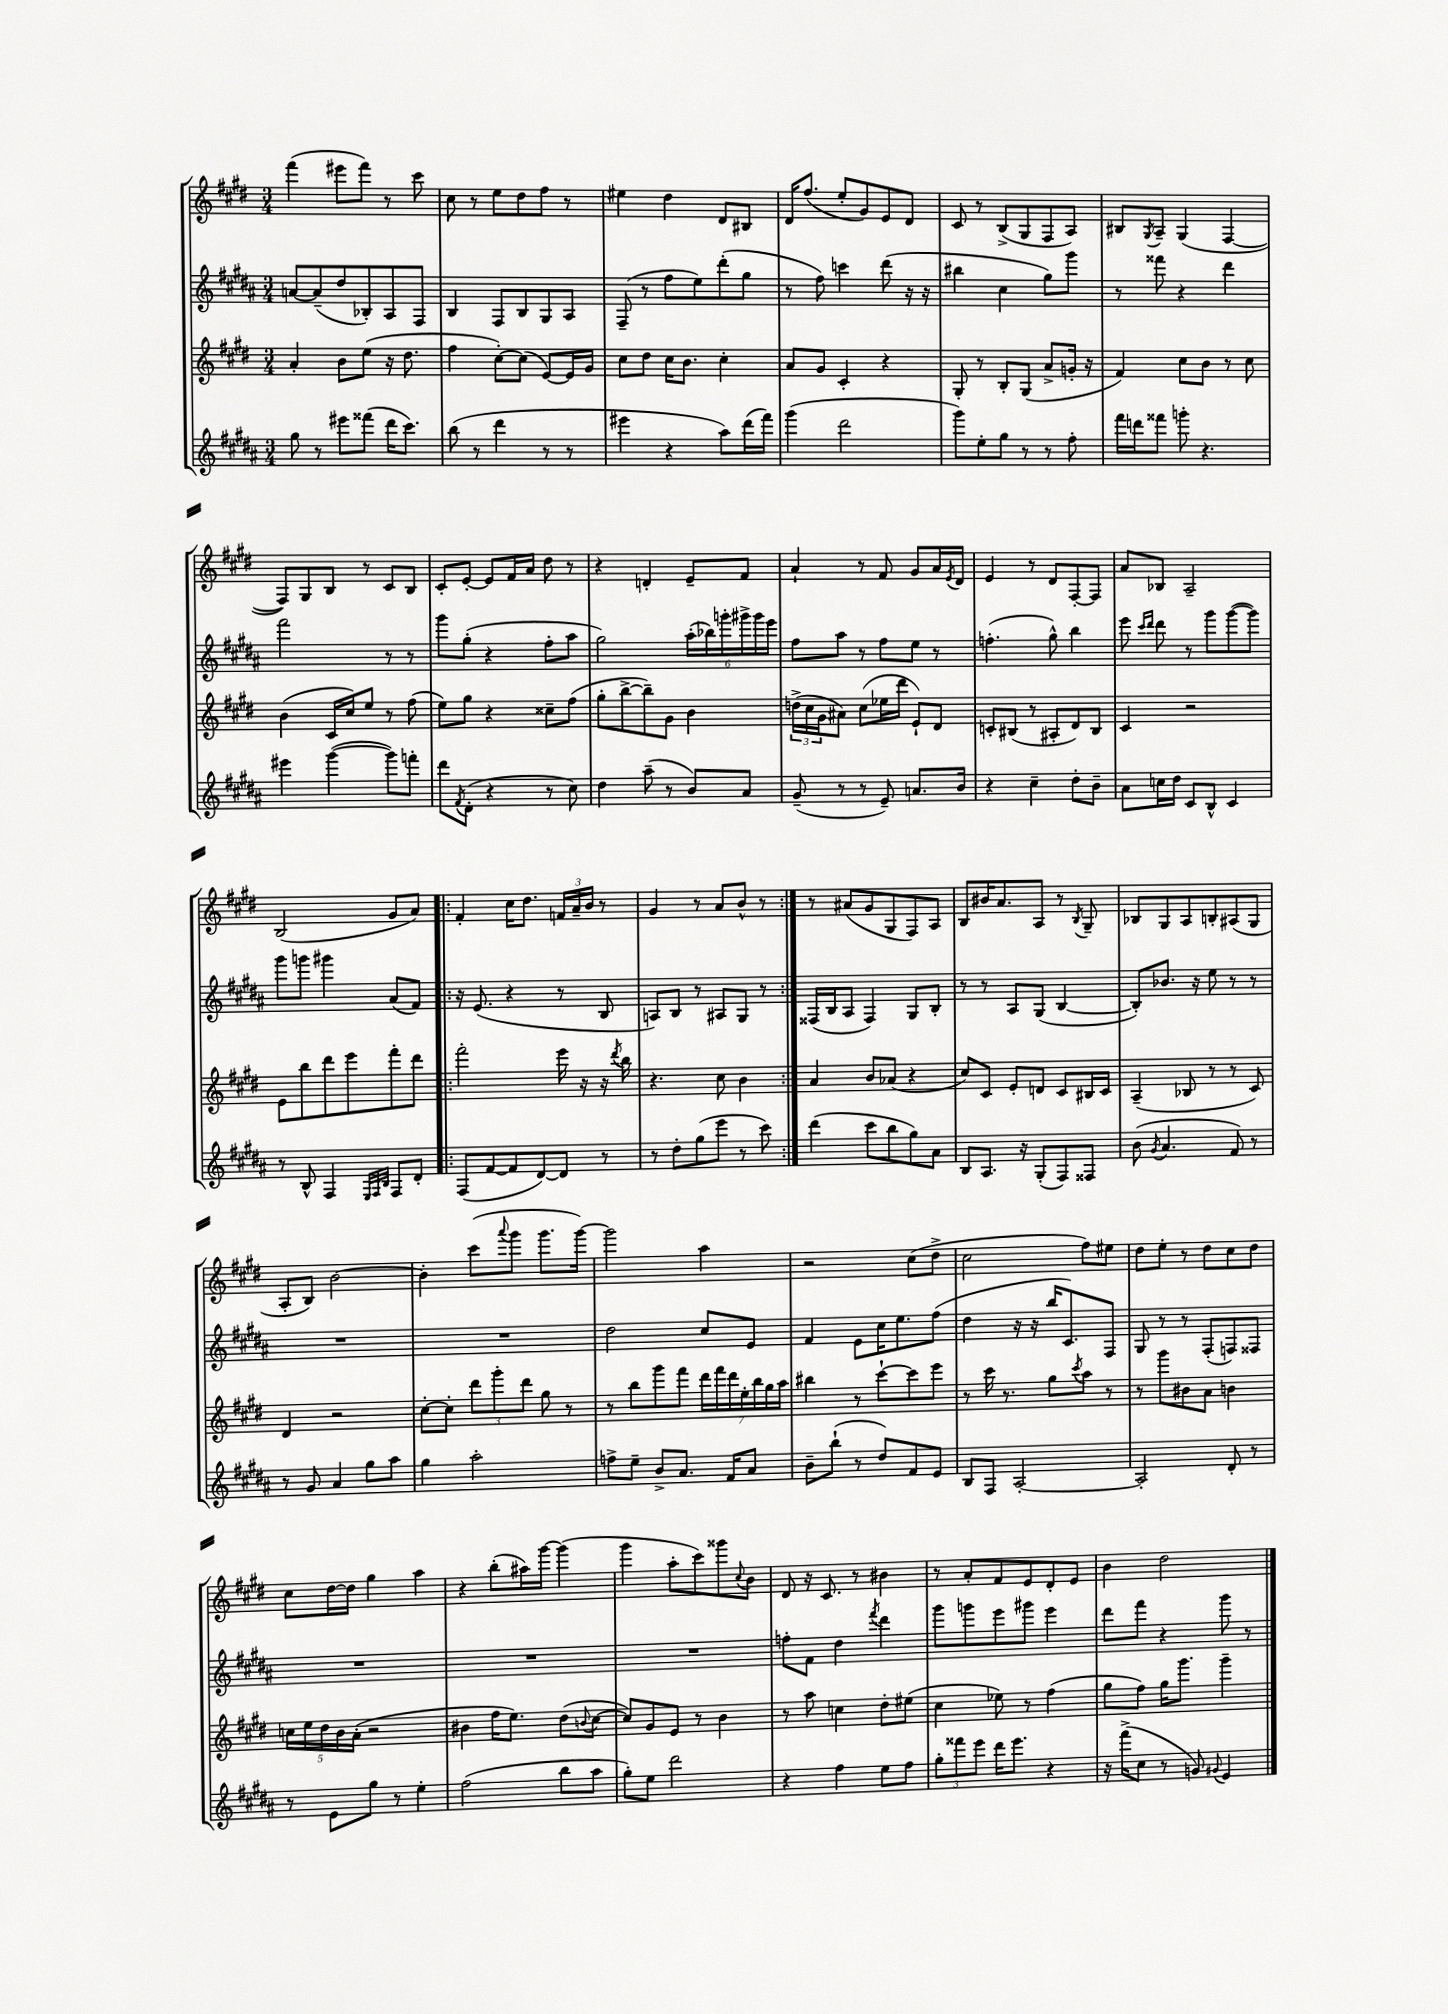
<<
\new StaffGroup <<
\new Staff = "s0" {
    \clef treble \key e \major \numericTimeSignature \time 3/4
    fis'''4( eis'''8 fis'''8) r8 cis'''8 |
    cis''8 r8 e''8 dis''8 fis''8 r8 |
    eis''4 dis''4 dis'8 bis8 |
    dis'16 fis''8.( e''8-. gis'8) e'8 dis'8 |
    cis'8 r8 b8->( gis8 fis8 a8) |
    bis8 \acciaccatura { gis8 } a8-- gis4( fis4~ |
    fis8) gis8 b8 r8 cis'8 b8 |
    cis'8-. e'8~-. e'8 fis'16 a'16 dis''8 r8 |
    r4 d'4-. e'8-- fis'8 |
    a'4-! r8 fis'8 gis'8 a'16 \acciaccatura { e'8 } dis'16 |
    e'4 r8 dis'8 fis8~-. fis8 |
    a'8 bes8 a2-- |
    b2( gis'8 a'8) |
    \repeat volta 2 { fis'4-. cis''16 dis''8. \tuplet 3/2 { f'16 a'16-- b'16 } r8 |
    gis'4 r8 a'8 b'8-^ r8 | }
    r8 ais'8( gis'8 gis8 fis8) a8 |
    b8 bis'16 a'8. a8 r8 \acciaccatura { b8 } gis8-- |
    bes8 gis8 a8 b8-. ais8( gis8 |
    a8-. b8) b'2~ |
    b'4-. cis'''8( \appoggiatura { a'''8 } gis'''8 gis'''8. gis'''16~) |
    gis'''2 a''4 |
    r2 cis''8( dis''8-> |
    cis''2 fis''8) eis''8 |
    dis''8 e''8-. r8 dis''8 cis''8 dis''8 |
    cis''8 dis''16~ dis''16 gis''4 a''4 |
    r4 b''8-.( ais''16) gis'''16~ gis'''4( |
    gis'''4 a''8-. cis'''8) gisis'''8 \appoggiatura { cis''8 } b'8 |
    dis'8 r16 cis'8. r8 bis'4 |
    r8 a'8-. fis'8 e'8 dis'8-. e'8 |
    b'4 dis''2 \bar "|." |
}
\new Staff = "s1" {
    \clef treble \key b \major \numericTimeSignature \time 3/4
    a'8~ a'8--( dis''8 bes8-.) ais8 fis8 |
    b4 fis8 b8 gis8 ais8 |
    fis8--( r8 fis''8 e''8) dis'''8-.( gis''8 |
    r8 fis''8) c'''4 dis'''8( r16 r16 |
    bis''4 cis''4 gis''8) gis'''8 |
    r8 fisis'''8 r4 dis'''4 |
    fis'''2 r8 r8 |
    gis'''8 gis''8-.( r4 fis''8-. ais''8 |
    gis''2) \tuplet 6/4 { ais''16-.( bes''16) g'''16-. gis'''16-> gis'''16 e'''16 } |
    fis''8 ais''8 r8 fis''8 e''8 r8 |
    f''4.-.( gis''8-^) b''4 |
    e'''8 \grace { cis'''16 dis'''16 } dis'''8 r8 gis'''8 gis'''8~( gis'''8) |
    gis'''8 g'''8 gis'''4 ais'8( fis'8) |
    \repeat volta 2 { r16 e'8.( r4 r8 b8 |
    a8) b8 r8 ais8 gis8 r8 | }
    fisis16( b16 ais8 fisis4) gis8 b8-. |
    r8 r8 ais8 gis8( b4~ |
    b8-.) bes'8. r16 e''8 r8 r8 |
    R2. |
    R2. |
    dis''2 cis''8 e'8 |
    fis'4 e'8 cis''16 e''8. fis''8( |
    dis''4 r16 r16 b''16 cis'8.) fis8 |
    gis8 r8 r8 fis8-.( f8) fisis8 |
    R2. |
    R2. |
    R2. |
    f''8-. fis'8 dis''4 \acciaccatura { fis'''8 } dis'''4 |
    gis'''8 g'''8 e'''8 gis'''8 e'''4 |
    dis'''8 fis'''8 r4 gis'''8 r8 \bar "|." |
}
\new Staff = "s2" {
    \clef treble \key e \major \numericTimeSignature \time 3/4
    a'4-. b'8 e''8( r16 dis''8. |
    fis''4 cis''8~-.) cis''8( e'8~) e'16 gis'16 |
    cis''8 dis''8 cis''16 b'8. cis''4-. |
    a'8 gis'8 cis'4-. r4 |
    gis8-. r8 b8-. gis8( a'8-> g'16-. r16 |
    fis'4) cis''8 b'8 r8 cis''8 |
    b'4( cis'16 cis''16) e''8 r8 fis''8( |
    e''8) gis''8 r4 cisis''8-- fis''8( |
    gis''8-. b''8~-> b''8--) gis'8 b'4 |
    \tuplet 3/2 { d''16->( cis''16 gis'16 } ais'8) cis''8( ees''16 dis'''16 e'8-!) dis'8 |
    c'8-. bis8( r8 ais8-. dis'8) bis8 |
    cis'4 r2 |
    e'8 b''8 dis'''8 e'''8 fis'''8-. dis'''8 |
    \repeat volta 2 { fis'''2-. e'''16 r16 r16 \acciaccatura { dis'''8 } b''16 |
    r4. cis''8 b'4 | }
    a'4 b'8 aes'8( r4 |
    cis''8) cis'8 e'8-. d'8 cis'8 bis16 cis'16 |
    a4--( bes8 r8 r8 cis'8) |
    dis'4 r2 |
    cis''8~-. cis''8-. \tuplet 3/2 { dis'''8 gis'''8-. dis'''8 } gis''8 r8 |
    r8 b''8 gis'''8 fis'''8 \tuplet 7/4 { dis'''16 fis'''16 dis'''16 e''16-. b''16 gis''16 a''16 } |
    bis''4 r8 cis'''8~-! cis'''8 e'''8 |
    r8 cis'''16 r8. gis''8 \acciaccatura { cis'''8 } a''8 r8 |
    r8 gis'''8 bis'8 a'8 b'4 |
    \tuplet 5/4 { c''16 e''16 dis''16 b'16 a'16-.( } r2 |
    bis'4 fis''16 e''8.) dis''8( \appoggiatura { b'8 } cis''8~ |
    cis''8) gis'8 e'8 r8 b'4 |
    r8 a''8 c''4 dis''8-. eis''8( |
    cis''4 ees''8) r8 fis''4( |
    gis''8 fis''8) gis''16 gis'''8. gis'''4-- \bar "|." |
}
\new Staff = "s3" {
    \clef treble \key b \major \numericTimeSignature \time 3/4
    gis''8 r8 eis'''8 fisis'''8( dis'''16 cis'''8.) |
    b''8( r8 dis'''4 r8 r8 |
    eis'''4 r4 ais''8) dis'''16( fis'''16) |
    gis'''4( dis'''2 |
    gis'''8) e''8-. gis''8 r8 r8 fis''8-. |
    fis'''16 d'''16 fisis'''8 g'''8-. r4. |
    eis'''4 gis'''4~( gis'''8) f'''8-. |
    dis'''8 \acciaccatura { fis'8 } dis'8-.( r4 r8 cis''8) |
    dis''4 ais''8--( r8 b'8) ais'8 |
    gis'8--( r8 r8 e'8--) a'8. b'16 |
    r4 cis''4-- dis''8-. b'8-- |
    ais'8 c''16 dis''16 cis'8 b8-^ cis'4 |
    r8 b8-^ fis4 \grace { e32 fis32 b32 } fis8 dis'8-. |
    \repeat volta 2 { fis8( fis'8~ fis'8 dis'8~) dis'8 r8 |
    r8 dis''8-. gis''8( e'''8 r8 cis'''8) | }
    dis'''4( cis'''8 b''8 gis''8) ais'8 |
    b8 ais8. r16 gis8-.( fis8) fisis8 |
    b'8( \acciaccatura { gis'8 } ais'4. fis'8) r8 |
    r8 gis'8 ais'4 gis''8 ais''8 |
    gis''4 ais''2-. |
    f''8-> e''8-- b'8-> ais'8. fis'16 ais'8 |
    b'8-- b''8-!( r8 dis''8) fis'8 e'8 |
    b8 fis8 ais2~-. |
    ais2-. dis'8-. r8 |
    r8 e'8 gis''8 r8 e''4-. |
    fis''2( b''8 ais''8 |
    gis''8-.) e''8 dis'''2 |
    r4 fis''4 e''8 fis''8 |
    \tuplet 3/2 { gis''8-. fisis'''8 e'''8 } dis'''16 e'''8. r4 |
    r16 fis'''16->( cis''8 r8 g'8) \appoggiatura { gis'8 } e'4 \bar "|." |
}
>>
>>
\layout { \context { \Score \remove "Bar_number_engraver" } }
